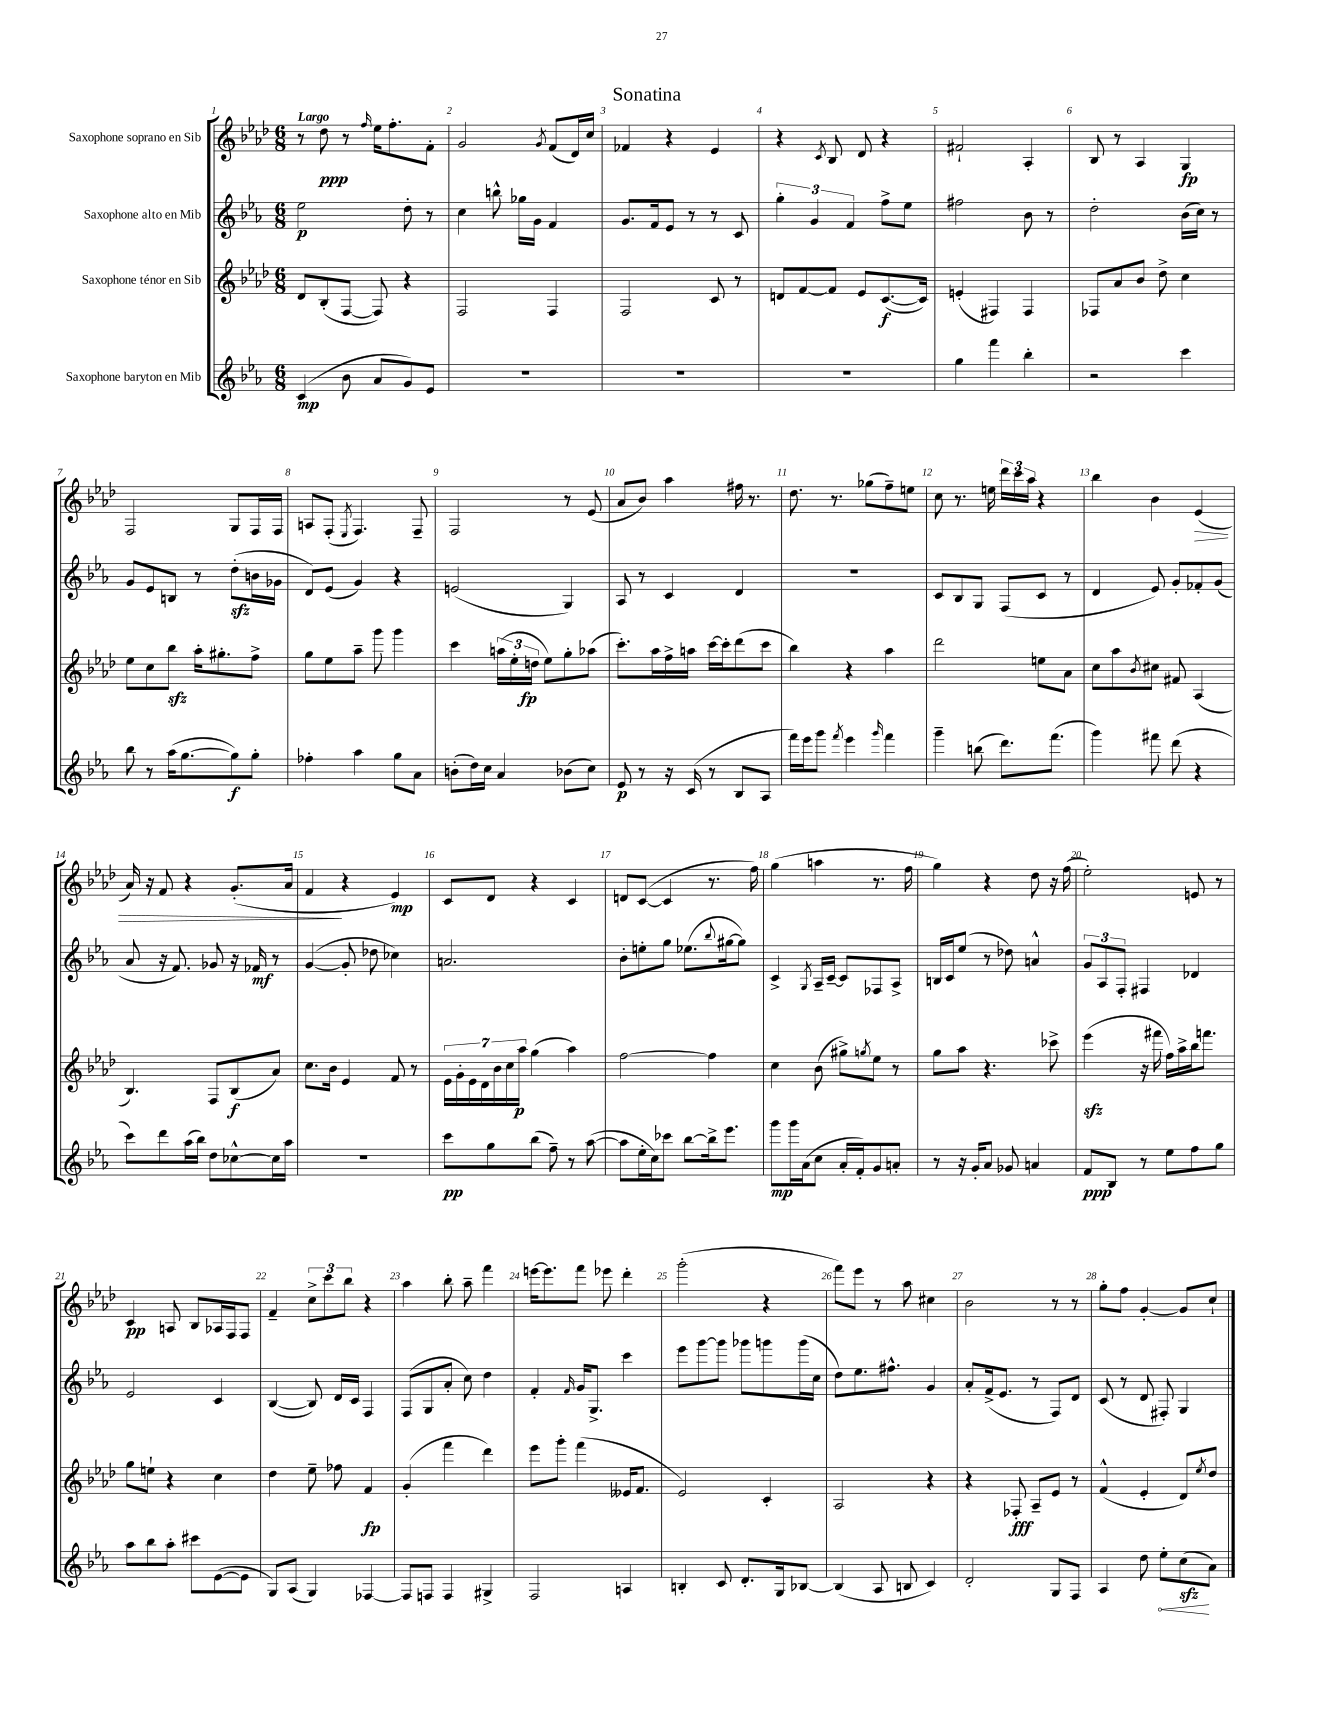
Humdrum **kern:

**kern	**kern	**kern	**kern
*staff4	*staff3	*staff2	*staff1
*clefG2	*clefG2	*clefG2	*clefG2
*k[b-e-a-]	*k[b-e-a-d-]	*k[b-e-a-]	*k[b-e-a-d-]
*M6/8	*M6/8	*M6/8	*M6/8
(4c	8d-	2ee-	8r
.	(8B-'	.	8dd-
8b-	[8F	.	8r
.	.	.	16qqff
8a-	8F])	.	16ee-
.	.	.	8.ff'
8g)	4r	8dd'	.
8e-	.	8r	8f'
=	=	=	=
2.r	2F	4cc	2g
.	.	8bb^^	.
.	.	16gg-	.
.	.	16g	.
.	.	.	8qg
.	4F	4f	(8f
.	.	.	16d-)
.	.	.	16cc
=	=	=	=
2.r	2F	8.g	4f-
.	.	16f	.
.	.	8e-	4r
.	.	8r	.
.	8c	8r	4e-
.	8r	8c	.
=	=	=	=
2.r	8d	6gg'	4r
.	[8f	.	.
.	.	6g	.
.	.	.	8qc
.	8f]	.	8B-
.	.	6f	.
.	8e-	.	8d-
.	([8.c	8ff^	4r
.	.	8ee-	.
.	16c])	.	.
=	=	=	=
4gg	(4e'	2ff#	2f#`
4fff	4F#)	.	.
4bb-'	4F#	8b-	4A-'
.	.	8r	.
=	=	=	=
2r	8F-	2dd'	8B-
.	8a-	.	8r
.	8b-	.	4A-
.	8dd-^	.	.
4ccc	4cc	(16b-	4G
.	.	16cc)	.
.	.	8r	.
=	=	=	=
8bb-	8ee-	8g	2F
8r	8cc	8e-	.
(16aa-	8bb-	8B	.
[8.gg	.	.	.
.	16aa-'	8r	.
.	8.gg#'	.	.
8gg])	.	(8dd'	8G
8gg'	8ff^	16b	16F
.	.	16g-	16F
=	=	=	=
4ff-'	8gg	8d)	8A
.	8ee-	(8e-	(8F'
.	.	.	8qE-
4aa-	8aa-~	4g)	4.F)
.	8ggg	.	.
8gg	4ggg	4r	.
8a-	.	.	8F~
=	=	=	=
(8b'	4ccc	(2e	2F
16dd)	.	.	.
16cc	.	.	.
4a-	(24aa	.	.
.	24ee-'	.	.
.	24dd	.	.
.	8ee-)	.	.
(8b-	8gg'	4G)	8r
8cc)	(8aa-	.	(8e-
=	=	=	=
8e-	8.ccc')	8A-	8a-
8r	.	8r	8b-)
.	16aa-	.	.
16r	16ff^	4c	4aa-
(16c	16aa	.	.
8r	[16ccc	.	.
.	16ccc']	.	.
8B-	(8ddd-	4d	16ff#
.	.	.	8.r
8A-	8ccc	.	.
=	=	=	=
16fff)	4bb-)	2.r	8.dd-
16eee-	.	.	.
8ggg	.	.	.
.	.	.	8.r
8qfff	.	.	.
4eee-	4r	.	.
.	.	.	(8gg-
16qqggg	.	.	.
4fff	4aa-	.	8ff~)
.	.	.	8ee
=	=	=	=
4ggg~	2ddd-	8c	8cc
.	.	8B-	8.r
(8bb	.	8G	.
.	.	.	16ee
8.ddd)	.	(8F	24ddd-
.	.	.	24ccc
.	.	.	24aa-
.	8ee	8c	4r
(8.fff	.	.	.
.	8a-	8r	.
=	=	=	=
4ggg)	8cc	4d	4bb-
.	8aa-	.	.
.	8qb-	.	.
8fff#	8cc#	8e-)	4b-
(8ddd	8f#	8g'	.
4r	(4A-	8f-'	(4e-
.	.	(8g	.
=	=	=	=
8ccc)	4.B-)	8a-	16a-)
.	.	.	16r
8ddd	.	16r	8f
.	.	8.f)	.
(16aa-	.	.	4r
16bb-)	.	.	.
8dd	8F	8g-	.
[8cc-^^	(8B-	16r	(8.g'
.	.	16f-	.
16cc-]	8a-)	8r	.
16aa-	.	.	16a-
=	=	=	=
2.r	8.cc	([4g	4f
.	16b-	.	.
.	4e-	8g']	4r
.	.	8dd-	.
.	8f	4cc-)	4e-)
.	8r	.	.
=	=	=	=
8ccc	28e-	2.a	8c
.	28g'	.	.
.	28e-	.	.
.	28d-	.	.
8gg	.	.	8d-
.	28b-	.	.
.	28cc	.	.
.	28aa-	.	.
(8bb-	(4gg	.	4r
8ff~)	.	.	.
8r	4aa-)	.	4c
([8aa-	.	.	.
=	=	=	=
8aa-]	[2ff	8b-'	8d
16ee-'	.	8ee'	([8c
16cc)	.	.	.
8ccc-	.	8gg	4c]
[8bb-	.	(8.ee-	.
16bb-^]	4ff]	.	8.r
.	.	8qqbb-	.
8.eee-	.	[16gg#	.
.	.	8gg#])	.
.	.	.	16ff)
=	=	=	=
8ggg	4cc	4c^	(4gg
16ggg	.	.	.
(16a-	.	.	.
.	.	8qG	.
8cc	(8b-	16A-~	4aa
.	.	[16c~	.
16a-'	8gg#^)	8c]	.
16f')	.	.	.
.	8qgg	.	.
8g	8ee-	8F-	8.r
8a'	8r	8A-^	.
.	.	.	16ff
=	=	=	=
8r	8gg	16B	4gg)
.	.	16c	.
16r	8aa-	(8ee-	.
16g'	.	.	.
8a-	4.r	8r	4r
8g-	.	8dd-)	.
4a	.	4a^^	8dd-
.	8ccc-^	.	16r
.	.	.	(16ff
=	=	=	=
8f	(4eee-	12g	2ee-')
.	.	12A-	.
8B-	.	.	.
.	.	12F'	.
8r	16r	4F#	.
.	16fff#	.	.
8ee-	16ff)	.	.
.	16aa-^	.	.
8ff	16bb-	4d-	8e
.	8.fff	.	.
8gg	.	.	8r
=	=	=	=
8aa-	8gg	2e-	4c
8bb-	8ee`	.	.
8aa-'	4r	.	8A
8ccc#	.	.	8B-
([8e-	4cc	4c	16A-
.	.	.	16F
8e-]	.	.	8F
=	=	=	=
8G)	4dd-	([4B-	4f~
(8A-	.	.	.
4G)	8ee-~	8B-])	12cc^
.	.	.	12ccc
.	8ff-	16d	.
.	.	.	12bb-
.	.	16c	.
[4F-	4f	4F	4r
=	=	=	=
8F-]	(4g'	(8F	4aa-
8F	.	8G	.
4F	4fff	8a-'	8bb-'
.	.	8cc)	8aa-~
4G#^	4ddd-)	4dd	4fff
=	=	=	=
2F	8eee-	4f'	[16eee
.	.	.	8.eee]
.	8ggg'	.	.
.	.	16qqf	.
.	(4fff	16g	8fff
.	.	8.G^	.
.	.	.	8eee-
4A	16e--	4ccc	4ddd-'
.	8.f	.	.
=	=	=	=
4B'	2e-)	8eee-	(2ggg'
.	.	[8ggg	.
8c	.	8ggg]	.
8.d'	.	8ggg-	.
.	4c'	8ggg	4r
16G	.	.	.
[8B-	.	(16ggg	.
.	.	16cc	.
=	=	=	=
(4B-]	2A-	8dd)	8fff)
.	.	8.ee-	8eee-
8A-	.	.	8r
.	.	8.ff#^^	.
8B	.	.	8aa-
4c)	4r	4g	4cc#
=	=	=	=
2d'	4r	8a-'	2b-
.	.	(16f^	.
.	.	8.e-	.
.	8F-'	.	.
.	8A-~	8r	.
8G	8e-	8F)	8r
8F	8r	8d	8r
=	=	=	=
4A-	(4f^^	(8c	8gg'
.	.	8r	8ff
8dd	4e-'	8d	[4g'
8ee-'	.	8F#')	.
(8cc	8d-)	4G	8g]
.	8qee-	.	.
8a-)	8dd-	.	8cc`
==	==	==	==
*-	*-	*-	*-
